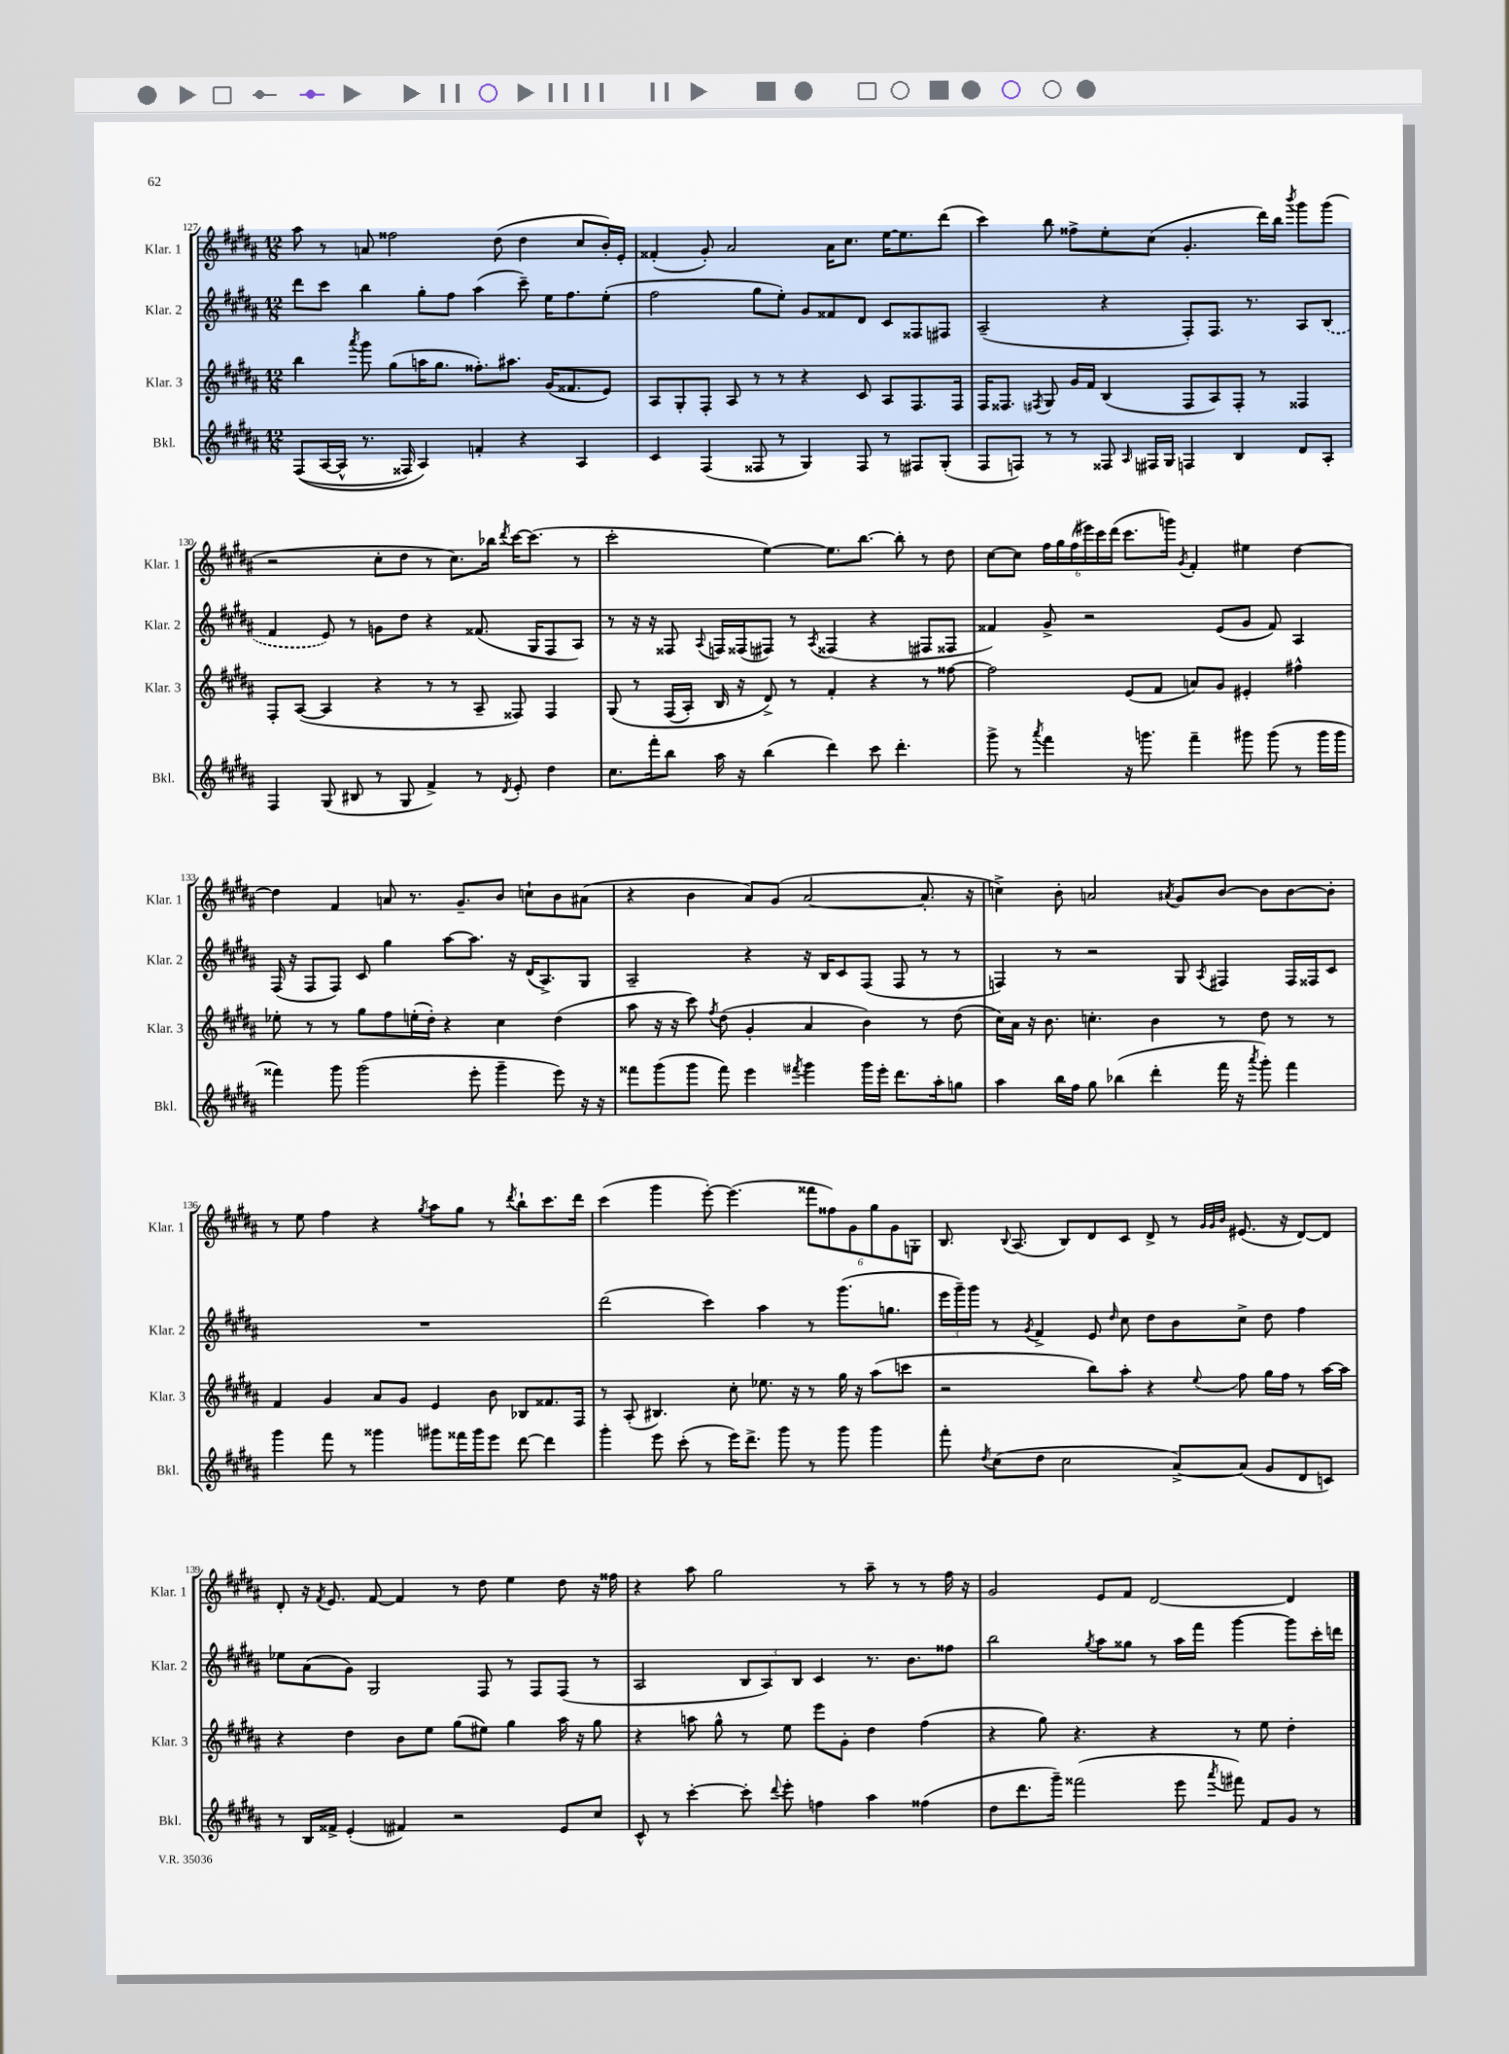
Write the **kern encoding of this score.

**kern	**kern	**kern	**kern
*staff4	*staff3	*staff2	*staff1
*clefG2	*clefG2	*clefG2	*clefG2
*k[f#c#g#d#a#]	*k[f#c#g#d#a#]	*k[f#c#g#d#a#]	*k[f#c#g#d#a#]
*M12/8	*M12/8	*M12/8	*M12/8
&((8F#/L	4bb\	8ddd#\L	8aa#\
[16A#/L	.	8ccc#\J	8r
16A#^^/]JJ	.	.	.
.	8qaaa#/	.	.
8.r	8ggg#\	4bb\	8a/
.	(8gg#\L	.	2ff##\
16F##/)	.	.	.
4A#/&)	16aa\K	8gg#'\L	.
.	8.gg#\J	.	.
.	.	8ff#\J	.
4f'/	8.ff##'\L)	(4aa#\	.
.	.	.	(8dd#\
.	8.aa#\J	.	.
4r	.	8ccc#~\)	4dd#\
.	(16g#/LK	16ee\LK	.
.	8.f##/	8.ff#\	.
4A#/	.	.	8cc#/L
.	8e/J)	(8ee'\J	16b'/L)
.	.	.	16e'/JJ
=	=	=	=
4c#/	8A#/L	2ff#\	(4f##'/
.	8G#'/	.	.
(4F#/	8F#'/J	.	8g#'/)
.	8A#/	.	2a#/
8F##/	8r	8gg#\L	.
8r	8r	8ee'\J)	.
4G#/)	4r	8g#/L	.
.	.	8f##/	16a#\LK
.	.	.	8.cc#\J
8F##/	8c#/	8d#/J	.
8r	8A#/L	8c#/L	[16ee\LK
.	.	.	8.ee\]
8F#/L	8.F#/	8F##/	.
(8G#'/J	.	8F#/J	(8ddd#\J
.	16F#/Jk	.	.
=	=	=	=
8F#/L	16F#/LK	(2A#~/	4ccc#\)
.	8.F##/J	.	.
8F/J)	.	.	.
.	8qF#/	.	.
8r	8G#/	.	8bb\
8r	16g#/LL	.	8ff##^\L
.	16f#/JJ	.	.
8F##/	(4B/	4r	8ee'\
16qqA#/	.	.	.
16F#/LL	.	.	(8cc#\J
16G#/JJ	.	.	.
4F/	8F#/L	8F#'/L)	4.g#'/
.	8A#/)	8.F#/J	.
4B/	8F#'/J	.	.
.	.	8.r	.
.	8r	.	16ddd#\LL)
.	.	.	16bb\JJ
.	.	.	8qbbb/
8d#/L	4F##/	8A#/L	8ggg#\L
8A#'/J	.	(8B/J	(8ggg#\J
=	=	=	=
4F#/	8F#'/L	4f#/	2r
.	([8A#/J	.	.
(8G#/	4A#/]	8e/)	.
8B#/	.	8r	.
8r	4r	8g\L	8cc#'\L
8G#/	.	8dd#\J	8dd#\J
4f#^/)	8r	4r	8r
.	8r	.	8.cc#\L)
8r	8A#~/	(8.f##/	.
.	.	.	16bb-\Jk
8qd#/	.	.	8qddd#/
8e'/	8F##/)	.	[16ccc#\LK
.	.	16G#/LK	(8.ccc#\]J
4dd#\	4F##/	8F#/	.
.	.	8A#/J)	8r
=	=	=	=
8.cc#\L	&(8G#/	8r	2ccc#'\
.	8r	16r	.
16fff#'\k	.	16r	.
8bb\J	(16F#/LL	8F##/	.
.	16A#'/JJ)	.	.
.	.	8qqA#/	.
16aa#\	16B/	16F/LL	.
16r	16r	(16F##/J	.
(4bb\	8d#^/&)	8F#/J)	[4ee\)
.	8r	8r	.
.	.	8qA#/	.
4ddd#\)	4f#'/	(4F##/	8.ee\]L
.	.	.	[8.bb\J
8ccc#\	4r	4r	.
4.ddd#'\	.	.	8bb'\]
.	8r	8F#/L	8r
.	[8ff##\	8F##/J	8dd#\
=	=	=	=
8ggg#^\	2ff##\]	4f##/)	[8cc#\L
8r	.	.	8cc#\]J
8qaaa#/	.	.	.
4fff#\	.	8g#^/	24ff#\LL
.	.	.	24gg#\
.	.	.	(24ff#\
.	.	2r	24eee#\)
.	.	.	24ccc#\
.	.	.	(24ddd#\JJ
16r	(8e/L	.	8.ccc#\L
8.ggg\	.	.	.
.	8f#/J	.	.
.	.	.	16ggg\Jk)
.	.	.	8qg#/
4fff#~\	8a/L)	.	4f#'/
.	8g#/J	(8e/L	.
8ggg#\	4e#'/	8g#/J	4ee#\
(8ggg#\	.	8f##/)	.
8r	4ff#^^\	4A#/	[4dd#\
16ggg#\LL	.	.	.
16ggg#\JJ	.	.	.
=	=	=	=
4fff##\)	8ee-'\	(16F#/	4dd#\]
.	.	16r	.
.	8r	8F#/L	.
8ggg#\	8r	8F#/J)	4f#/
(2ggg#\	8gg#\L	8c#/	.
.	8ff#\	4gg#\	8a/
.	(16ee'\L	.	8.r
.	16dd#'\JJ)	.	.
.	4r	[8aa#\L	.
.	.	.	8.g#~/L
8eee'\	.	8.aa#\]J	.
4ggg#~\	4cc#\	.	8b/J
.	.	16r	.
.	.	(16d#/LK	8cc`\L
.	.	8.A#^/)	.
8eee\)	(4dd#\	.	8b\
16r	.	8G#/J	(8a#\J
16r	.	.	.
=	=	=	=
8fff##\L	8aa#\	2A#~/	4r
(8ggg#\	16r	.	.
.	16r	.	.
8ggg#\J	8ccc#\)	.	4b\
.	8qff#/	.	.
8fff##\)	(8dd#\	.	.
4eee\	4g#'/	4r	8a#/L)
.	.	.	(8g#/J
8qfff#/	.	.	.
4ggg#\	4a#/	16r	[2a#/
.	.	16B/LK	.
.	.	8c#/	.
16ggg#\LL	4b\)	(8F#/J	.
16eee'\JJ	.	.	.
8.ddd#\L	.	8F#/	.
.	8r	8r	8.a#'/]
16aa#'\k	.	.	.
8gg\J	(8dd#\	8r	.
.	.	.	16r
=	=	=	=
4aa#\	16cc#\LL)	4F/)	4cc^\)
.	16a#\JJ	.	.
.	16r	.	.
.	8.b\	.	.
16bb\LL	.	8r	8b'\
16ff#\JJ	.	.	.
8gg#\	4.cc'\	2r	2a/
(4bb-\	.	.	.
4ddd#'\	4b\	.	.
.	.	.	8qa#/
.	.	8G#/	8g#/L
.	.	8qA#/	.
16fff#\	8r	4F#/	[8b/J
16r	.	.	.
8qaaa#/	.	.	.
8ggg#'\)	8dd#\	.	8b\]L
4fff#\	8r	16F#/LL	[8b\
.	.	16F##/J	.
.	8r	8c#/J	8b'\]J
=	=	=	=
4ggg#\	4f#/	1.r	8r
.	.	.	8ee\
8fff#\	4g#/	.	4ff#\
8r	.	.	.
4ggg##\	8a#/L	.	4r
.	8g#/J	.	.
.	.	.	8qgg#/
8ggg#\L	4e/	.	8aa#\L
16fff##\L	.	.	8gg#\J
16ggg#\J	.	.	.
8eee\J	8b\	.	8r
.	.	.	8qddd#/
[8ddd#\	8B-/L	.	8bb`\L
4ddd#\]	8.f##/	.	8.ccc#\
.	16F#/Jk	.	16ddd#\Jk
=	=	=	=
4ggg#'\	8r	(2ddd#\	(4ccc#\
.	(8A#'/	.	.
8eee\	4.B#/)	.	4ggg#\
(8ccc#'\	.	.	.
8r	.	4ccc#\)	[8eee'\)
16eee\LK)	8cc#'\	.	(4.eee\]
8.ddd#^\J	.	.	.
.	8.ee-\	4aa#\	.
8ggg#\	.	.	.
.	16r	.	.
8r	8r	8r	12fff##\L
.	.	.	12ff##\)
8ggg#\	16gg#\	(8.ggg#\L	.
.	.	.	12g#\
.	16r	.	.
4ggg#\	(8aa#\L	.	12gg#\
.	.	8.gg\J	.
.	.	.	12g#\
.	8ccc\J	.	.
.	.	.	12G'\J
=	=	=	=
8fff#'\	2r	24eee\LL	8.B/
.	.	24ggg#~\)	.
.	.	24ggg#\JJ	.
8qdd#/	.	.	.
(8cc#\L	.	8r	.
.	.	.	8qqB/
.	.	.	(8.A#/
.	.	8qg#/	.
8dd#\J	.	4f#^/	.
2cc#\	.	.	8B/L)
.	8bb\L)	8e/	8d#/
.	.	16qqdd#/	.
.	8aa#'\J	8cc#\	8c#/J
.	4r	8dd#\L	8d#^/
[8a#^/L)	.	8b\	8r
.	.	.	32qqg#/LLL
.	.	.	32qqg#/
.	8qqee/	.	32qqb/JJJ
(8a#/]J	8ff#\	8cc#^\J	(8.e#/
8g#/L	16gg#\LL	8dd#\	.
.	16ff#\JJ	.	16r
8d#/	8r	4ff#\	[8d#/L)
8c/J)	[16aa#\LL	.	8d#/]J
.	16aa#\]JJ	.	.
=	=	=	=
8r	4r	8ee-\L	8d#'/
16B/LL	.	(8a#\	16r
.	.	.	8qf#/
16f##^/JJ	.	.	8.e/
(4e'/	4dd#\	8g#\J)	.
.	.	2G#/	[8f#/
4f#/)	8b\L	.	4f#/]
.	8ee\J	.	.
2r	(8gg#\L	.	8r
.	8ee#\J)	8F#/	8dd#\
.	4gg#\	8r	4ee\
.	.	8F#/L	.
8e/L	16aa#\	(8F#/J	8dd#\
.	16r	.	.
8cc#/J	8gg#\	8r	16r
.	.	.	16ff##\
=	=	=	=
8c#^^/	4r	2A#/	4r
8r	.	.	.
[4ccc#'\	8aa\	.	8aa#\
.	8gg#^^\	.	2gg#\
8ccc#'\]	8r	12B/L	.
.	.	12A#/)	.
8qqddd#/	.	.	.
8eee'\	8ee\	.	.
.	.	12B/J	.
4ff\	8eee\L	4c#/	.
.	8g#'\J	.	8r
4aa#\	4dd#\	8.r	8aa#~\
.	.	.	8r
.	.	8.b\L	.
(4ff##\	(4ff#\	.	8r
.	.	8ff##\J	16ff#\
.	.	.	16r
=	=	=	=
8dd#\L	4r	2bb\	2g#/
8.ddd#\	.	.	.
.	8gg#\)	.	.
16ggg#~\Jk)	.	.	.
(2fff##\	4.r	.	.
.	.	8qgg#/	.
.	.	8aa#\L	8e/L
.	.	8gg##\J	8f#/J
.	4r	8r	[2d#/
8eee\	.	16aa#\LL	.
.	.	16fff#\JJ	.
8qaaa#/	.	.	.
8fff#\)	8r	[4ggg#\	.
8f#/L	8ee\	.	.
8g#/J	4dd#'\	8ggg#\]L	4d#/]
8r	.	16ccc#'\L	.
.	.	16ddd\JJ	.
==	==	==	==
*-	*-	*-	*-
